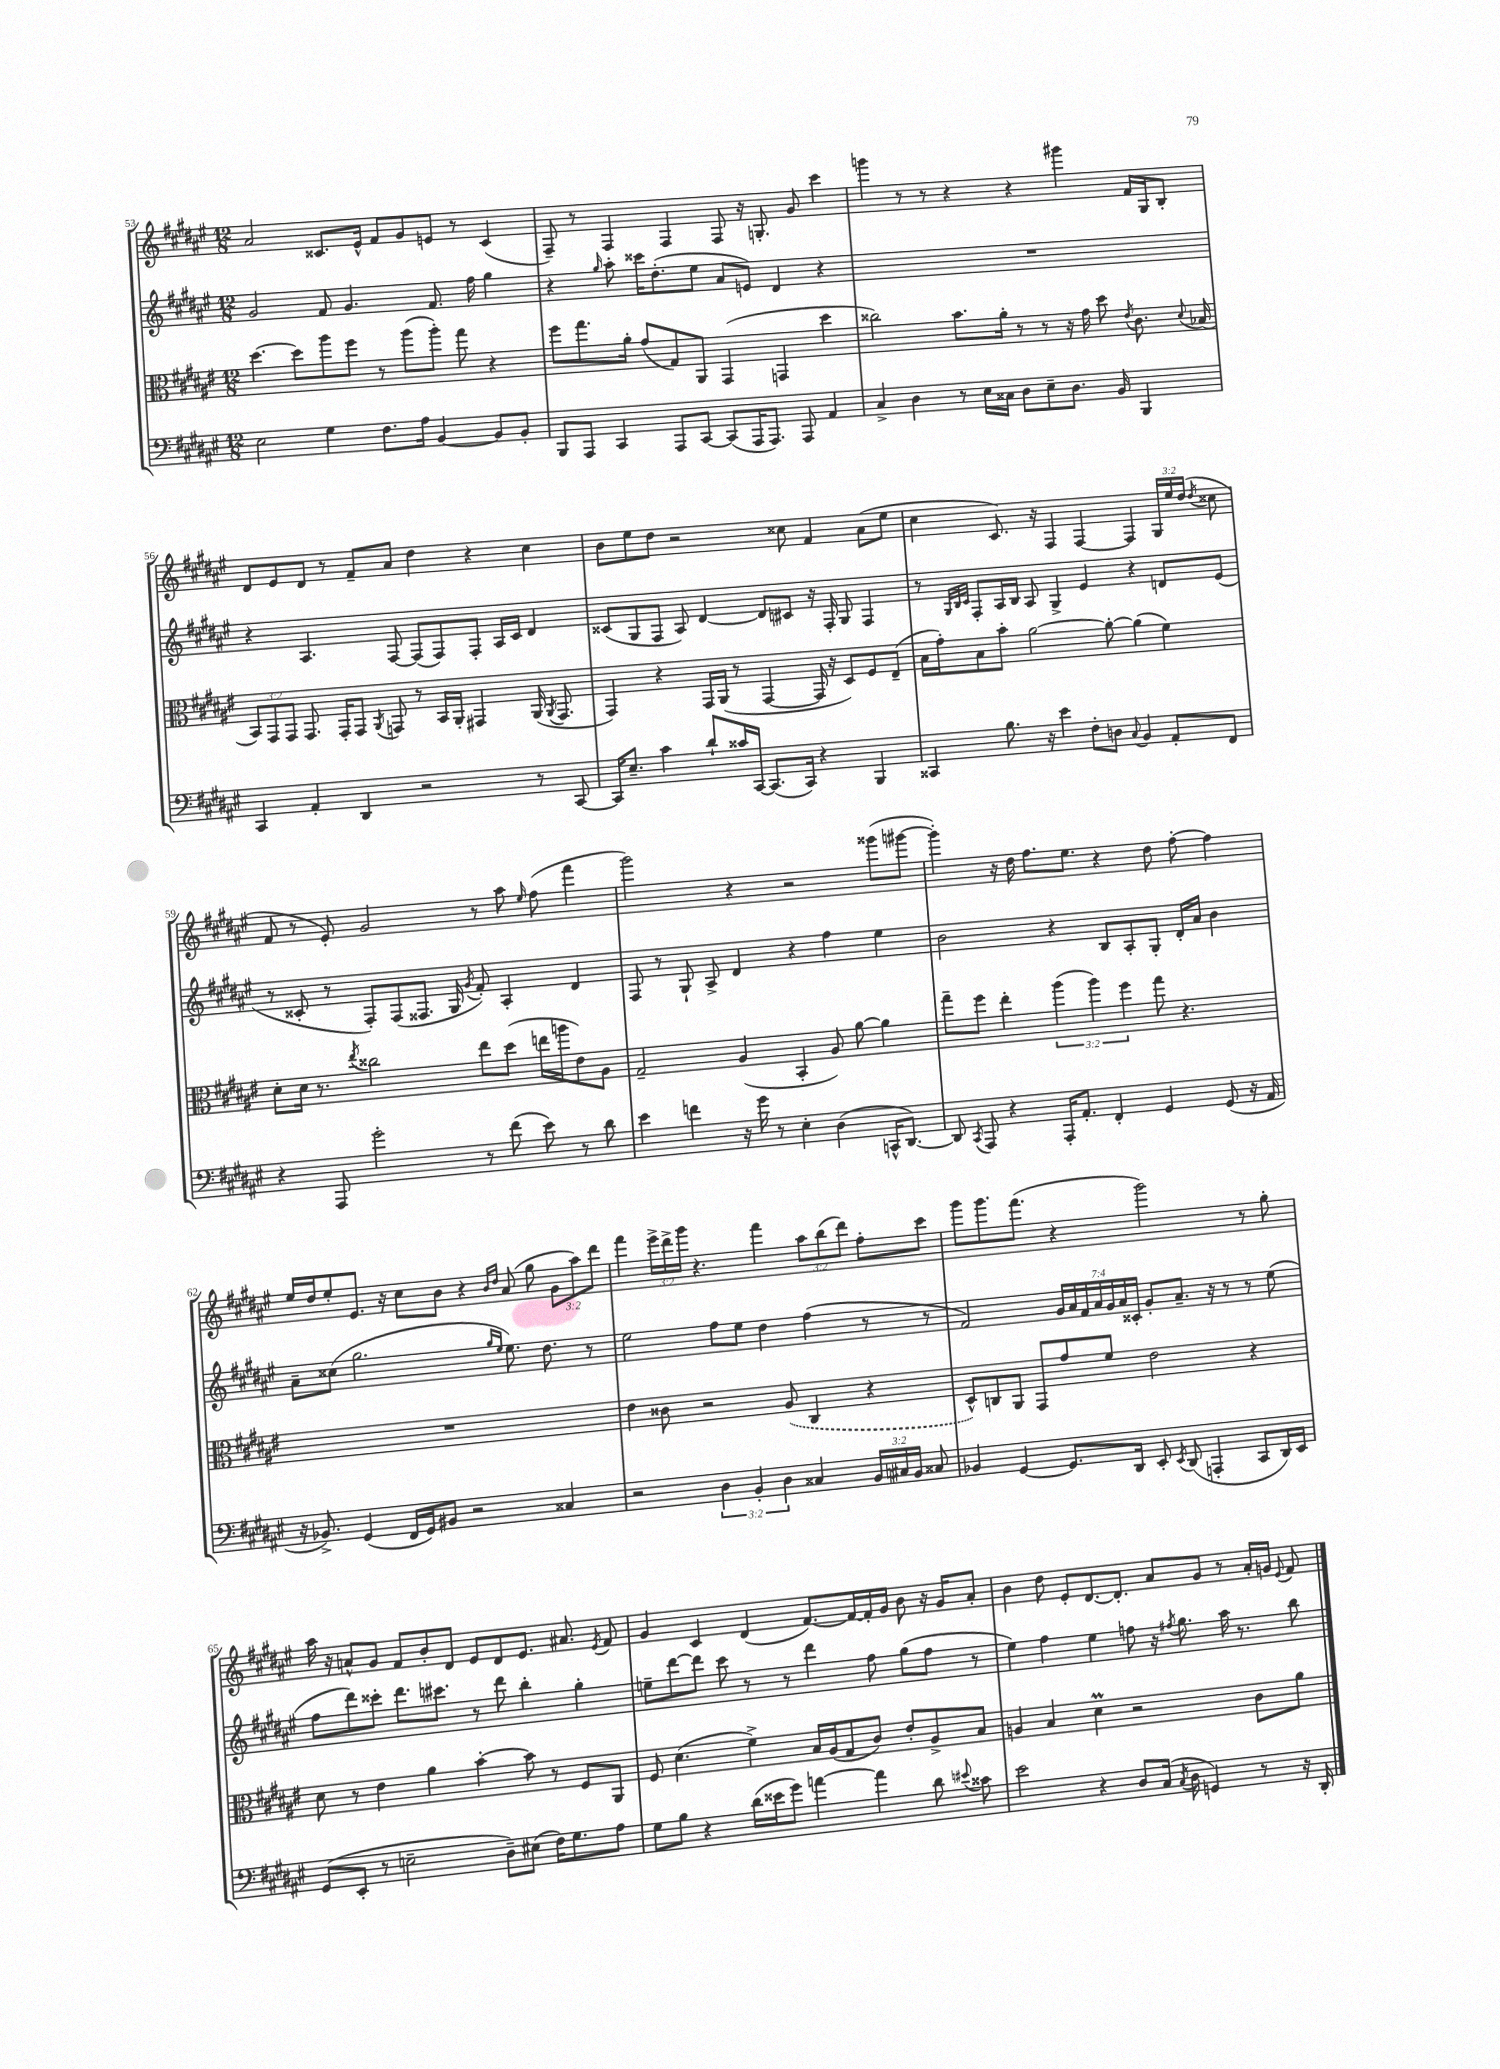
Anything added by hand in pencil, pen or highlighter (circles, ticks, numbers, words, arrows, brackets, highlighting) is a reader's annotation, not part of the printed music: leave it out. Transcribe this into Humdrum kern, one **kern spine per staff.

**kern	**kern	**kern	**kern
*staff4	*staff3	*staff2	*staff1
*clefF4	*clefC3	*clefG2	*clefG2
*k[f#c#g#d#a#e#]	*k[f#c#g#d#a#e#]	*k[f#c#g#d#a#e#]	*k[f#c#g#d#a#e#]
*M12/8	*M12/8	*M12/8	*M12/8
2E#\	[4.dd#\	2g#/	2a#/
.	8dd#\]L	.	.
4G#\	8aa#\	8f#/	8.c##/L
.	8ff#\J	4.g#/	.
.	.	.	16e#^^/Jk
8.F#\L	8r	.	8f#/L
.	(8aa#\L	.	8g#/
16A#\Jk	.	.	.
[4BB/	8aa#'\J)	8.f#/	8e/J
.	8gg#\	.	8r
.	.	16ff#\	.
8BB/]L	4r	4gg#\	(4c##/
8BB'/J	.	.	.
=	=	=	=
8BBB/L	8ff#\L	4r	8F#~/)
8AAA#/J	8.gg#\	.	8r
.	.	16qqgg#/	.
4CC#/	.	8aa#'\	4F#/
.	16a#'\Jk	.	.
.	(8g#/L	16ccc##\LK	.
.	.	(8.dd#'\	.
8AAA#/L	8G#/)	.	4F#/
[8CC#/J	8AA#/J	8ee#\J	.
(8CC#/]L	(4GG#/	8a#/L	8F#/
16AAA#/K	.	8e/J)	16r
8.AAA#/J)	.	.	8.G'/
.	4GG/	4d#/	.
8AAA#/	.	.	8g#/
4AA#/	4dd#\	4r	4ccc#\
=	=	=	=
4C#^/	2cc##\)	1.r	4ggg\
4D#\	.	.	8r
.	.	.	8r
8r	8.b\L	.	4r
16E#\LL	.	.	.
16C##\JJ	16a#'\Jk	.	.
8D#\L	8r	.	4r
8E#~\	8r	.	.
8.D#\J	16r	.	4ggg#\
.	16g#\	.	.
.	8dd#\	.	.
16BB/	.	.	.
.	8qe#/	.	.
4BBB/	8.c#\	.	16f#/LL
.	.	.	16G#/J
.	.	.	8B'/J
.	8qqd#/	.	.
.	(16B-/	.	.
=	=	=	=
4CC#/	12BB/L)	4r	8d#/L
.	12GG#/	.	.
.	.	.	8e#/
.	12GG#/J	.	.
4AA#'/	8.GG#/	4.A#/	8d#/J
.	.	.	8r
.	16GG#'/LK	.	.
4DD#/	8GG#/J	.	8f#~/L
.	8qAA#/	.	.
.	8GG/	[8F#/	8a#/J
2r	8r	(8F#/]L	4dd#\
.	16BB/LL	8F#/)	.
.	16AA#'/JJ	.	.
.	4GG#/	8F#'/J	4r
.	.	16A#/LL	.
.	.	16c#/JJ	.
8r	(16AA#/	4d#/	4cc#\
.	8qAA#/	.	.
.	8.GG#/	.	.
[8CC#/	.	.	.
=	=	=	=
16CC#/]LK	4GG#/)	(8c##/L	8b\L
8.E#~/J	.	.	.
.	.	8G#/	8ee#\
4c#\	4r	8F#/J	8dd#\J
.	.	8A#/)	2r
8d#`/L	16GG#/LL	[4d#/	.
.	(16AA#/JJ	.	.
16c##/L	8r	.	.
[16CC#/JJ	.	.	.
(8.CC#/]L	[4GG#/	8d#/]L	.
.	.	8c#/J	8cc##\
16CC#/Jk)	.	.	.
4r	16GG#/]	16r	4f#/
.	16r	16F#'/	.
.	8D#/L)	8G#/	.
4BBB/	8F#/	4F#/	(8a#\L
.	(8E#~/J	.	8ee#\J
=	=	=	=
4CC##/	16B\LL	8r	4cc#\
.	16g#'\J)	.	.
.	.	32qqG#/LLL	.
.	.	32qqB/	.
.	.	32qqc#/JJJ	.
.	8B\	8F#'/L	.
8.B\	8b'\J	16A#/L	8.c#/)
.	.	16B/JJ	.
.	[2a#\	8A#/	.
16r	.	.	16r
4e#\	.	4G#^/	4F#/
8F#'\L	.	4e#/	[4F#/
8D\J	8a#'\_	.	.
8qqC#/	.	.	.
4BB/	(4a#\]	4r	4F#/]
8AA#'/L	4f#\)	8d/L	24G#/LL
.	.	.	24ee#/
.	.	.	(24dd#/JJ
.	.	.	8qdd#/
8FF#/J	.	(8e#/J	8cc##\
=	=	=	=
4r	8d#'\L	8r	8f#/
.	16d#\Jk	8c##'/	8r
.	8.r	.	.
8AAA#/	.	8r	8e#'/)
.	8qee#/	.	.
2g#'\	2cc##\	8F#'/L)	2g#/
.	.	(8F#/	.
.	.	8.F##/J	.
.	.	16G#/	.
.	.	8qg#/	.
8r	8ee#\L	8f#'/)	8r
(8f#\	(8dd#\J	4A#'/	8aa#\
.	.	.	16qqee#/
8e#\)	16ee\LL	.	(8ff#\
.	16aa\J	.	.
8r	8e#\)	4d#/	4fff#\
8d#\	8A#\J	.	.
=	=	=	=
4e#\	2G#~/	8F#/	2ggg#\)
.	.	8r	.
4f\	.	8G#`/	.
.	.	8A#^/	.
16r	(4A#/	4d#/	4r
16g#\	.	.	.
8r	.	.	.
4E#'\	4BB'/	4r	2r
(4D#\	8A#/)	4ff#\	.
.	[8a#\	.	.
16CC^^/LK	4a#\]	4ee#\	(8ggg##\L
[8.DD#/J)	.	.	.
.	.	.	[8ggg#\J
=	=	=	=
8DD#/]	8gg#~\L	2b\	4ggg#'\])
8qCC#/	.	.	.
8AAA#/	8ff#\J	.	.
4r	4ee#'\	.	16r
.	.	.	16dd#\
.	.	.	8.ff#\L
16AAA#'/LK	(6aa#\	4r	.
8.AA#'/J	.	.	8.ee#\J
.	6aa#\)	.	.
4FF#'/	.	8B/L	4r
.	6ff#\	.	.
.	.	8A#'/	.
4GG#/	8gg#\	8G#'/J	8dd#\
.	4.r	16d#'/LL	[8ff#'\
.	.	16a#/JJ	.
(8GG#/	.	4b\	4ff#\]
16r	.	.	.
16AA#/	.	.	.
=	=	=	=
16r	1.r	8a#~\L	16ee#/LL
8.BB-^/)	.	.	16dd#/J
.	.	(8cc##\J	8ee#'/
(4GG#/	.	2.gg#\	8.e#/J
.	.	.	16r
16FF#/LL	.	.	8cc#\L
16GG#/J)	.	.	.
8BB#/J	.	.	8b\J
2r	.	.	4r
.	.	16qqgg#/LL	16qqb/LL
.	.	16qqee#/JJ	16qqdd#/JJ
.	.	8.ee#\)	(8a#/
.	.	.	8gg#\
.	.	8.dd#\	.
4C##/	.	.	12g#\L
.	.	.	12aa#\)
.	.	8r	.
.	.	.	12ddd#\J
=	=	=	=
2r	4e#\	2ee#\	4fff#\
.	8c##\	.	24eee#^\LL
.	.	.	24ddd#^\
.	.	.	24ggg#\JJ
.	2r	.	4.r
6D#\	.	8ff#\L	.
.	.	8ee#\J	.
6BB'/	.	.	.
.	.	4dd#\	4fff#\
6D#\	.	.	.
.	(8A#/	.	.
4C##/	4C#/	(4ff#\	12aa#\L
.	.	.	(12bb\
.	.	.	12ddd#\J)
24BB/LL	4r	8r	8ff#'\L
24C#/	.	.	.
24BB/JJ	.	.	.
8C##/	.	8r	8ccc#\J
=	=	=	=
4BB-/	8D#^^/L)	2f#/)	8ggg#\L
.	8C/	.	8.ggg#\
[4GG#/	8AA#/J	.	.
.	.	.	(8.fff#\J
.	8GG#/L	.	.
8.GG#/]L	8g#/	28g#/LL	4r
.	.	28a#/	.
.	.	28f#/	.
.	.	28a#/	.
.	8f#/J	.	.
.	.	28g#/	.
.	.	28a#/	.
16DD#/Jk	.	.	.
.	.	28c##'/JJ	.
8EE#'/	2e#\	8g#'/L	2ggg#\)
8qEE#/	.	.	.
(8DD#/	.	8.a#~/J	.
4AAA'/	.	.	.
.	.	16r	.
.	.	8r	.
8CC#/L	4r	8r	8r
16DD#/L)	.	(8ee#\	8gg#'\
16EE#/JJ	.	.	.
=	=	=	=
(8GG#/L	8d#\	8ff#\L	16aa#\
.	.	.	16r
8EE#'/J	8r	8ddd#\)	8a^^/L
8r	4e#\	8ccc##'\J	8g#/J
2E~\	.	8.ddd#\L	8f#/L
.	4a#\	.	8b'/
.	.	8.ccc#\J	.
.	.	.	8d#/J
.	[4b'\	8r	8e#/L
8D#~\L)	.	8ddd#\	8d#/
(8E#\J	8b\]	4bb'\	8.e#/J
16F#\LK)	8r	.	.
8.G#\	.	.	8.a#/
.	8F#/L	4gg#'\	.
.	.	.	8qe#/
8A#\J	8AA#/J	.	8f#/
=	=	=	=
8G#\L	8F#/	8ee~\L	4g#/
8B\J	(4.d#\	[8ddd#\	.
4r	.	8ddd#\]J	4c#/
.	.	8ccc#\	.
(16d#\LL	4f#^\)	8r	(4d#/
16e##\J	.	.	.
8g#\J)	.	8r	.
[4a\	16B/LL	4ddd#\	[8.f#/L)
.	(16A#/J	.	.
.	8G#/	.	.
.	.	.	16f#/_L
4a\]	8c#/J)	8ff#\	16f#'/]
.	.	.	16g#/JJ
.	8e#'/L	(8gg#\L	8b\
8d#\	8A#^/	8ff#\J	16r
.	.	.	16g#/LK
8qqe#/	.	.	.
8c##\	8B/J	8r	8a#'/J
=	=	=	=
2e#\	4A/	4ee#\)	4b\
.	4B/	4ff#\	8dd#\
.	.	.	8e#'/L
4r	4d#\	4ee#\	[8.d#/
.	.	.	8.d#'/]J
8D#/L	2r	8ff\	.
(16C#/Jk	.	16r	8a#/L
8qC#/	.	8qff#/	.
16D#\	.	8.gg#\	.
4GG/)	.	.	8g#/J
.	.	16aa#\	8r
.	.	8.r	.
8r	8c#\L	.	16a#'/LL
.	.	.	16g/JJ
.	.	.	8qqe#/
16r	8a#\J	8bb\	8f#/
16DD#'/	.	.	.
==	==	==	==
*-	*-	*-	*-
